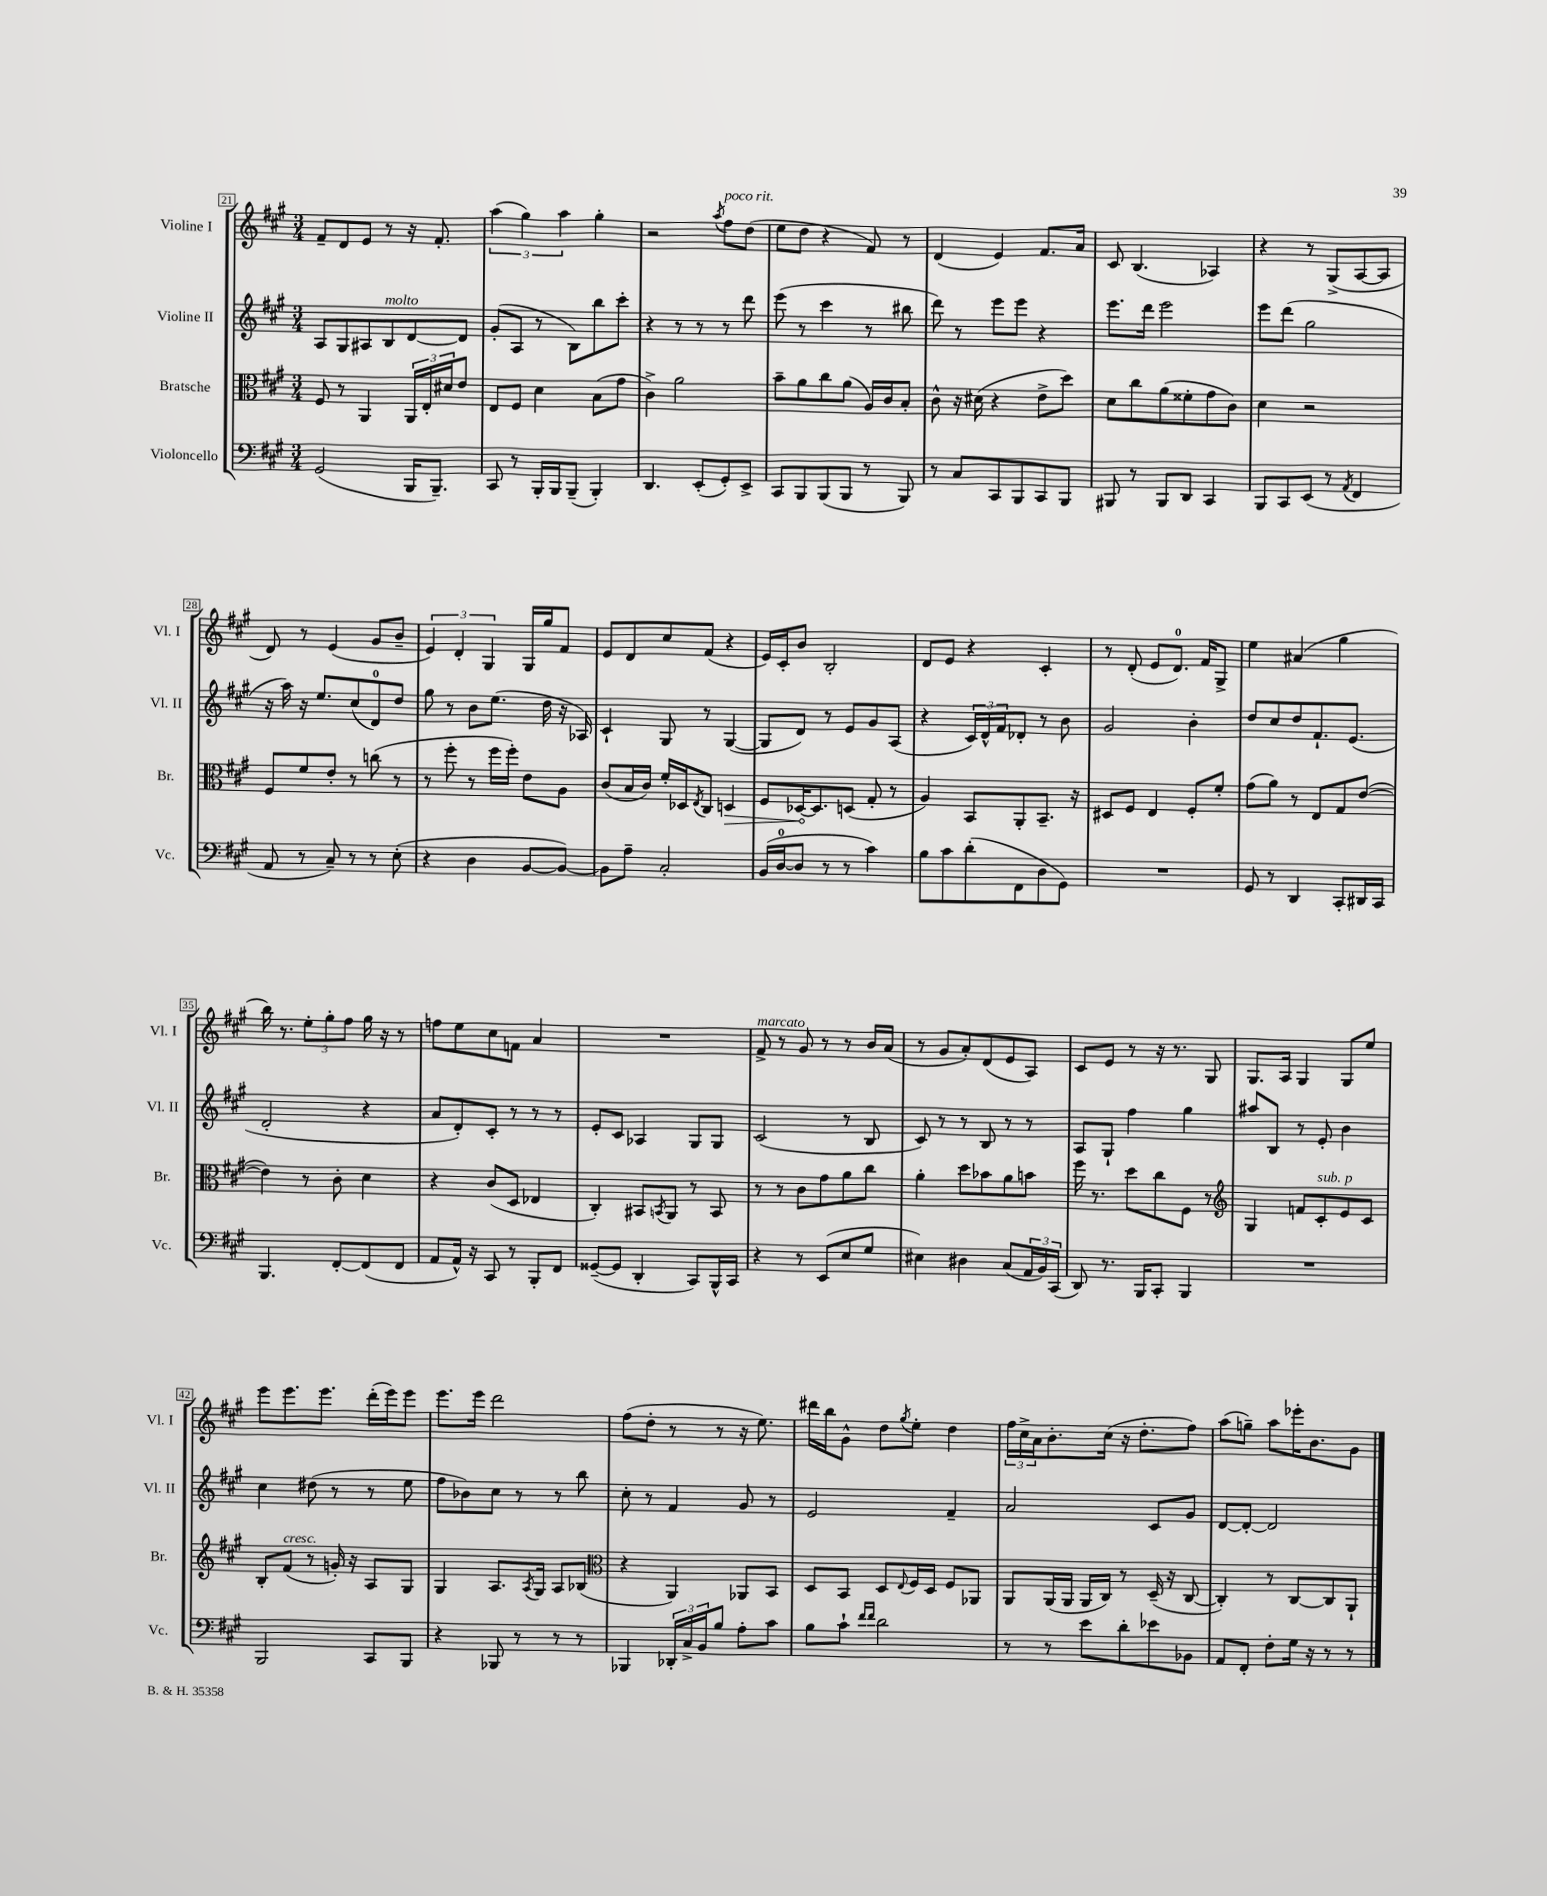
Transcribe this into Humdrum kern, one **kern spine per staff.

**kern	**kern	**dynam	**kern	**kern
*part4	*part3	*part3	*part2	*part1
*staff4	*staff3	*staff3	*staff2	*staff1
*I"Violoncello	*I"Bratsche	*	*I"Violine II	*I"Violine I
*I'Vc.	*I'Br.	*	*I'Vl. II	*I'Vl. I
*clefF4	*clefC3	*	*clefG2	*clefG2
*k[f#c#g#]	*k[f#c#g#]	*	*k[f#c#g#]	*k[f#c#g#]
*M3/4	*M3/4	*	*M3/4	*M3/4
=21	=21	=21	=21	=21
(2GG#/	8F#/	.	8A/L	8f#~/L
.	8r	.	8G#/	8d/
.	4AA/	.	8A#X/	8e/J
!	!	!	!LO:TX:a:i:t=molto	!
.	.	.	8B/	8r
16BBB/KL	24AA/LL	.	[8d/	16r
.	24E'/	.	.	.
8.BBB~/J)	.	.	.	8.f#'/
.	24d#X/J	.	.	.
.	8e/J	.	8d/J]	.
=22	=22	=22	=22	=22
8CC#/	8E/L	.	(8g#'/L	(6aa\
8r	8F#/J	.	8A/J	.
.	.	.	.	6gg#\)
16BBB'/LL	4d\	.	8r	.
16BBB/J	.	.	.	.
.	.	.	.	6aa\
(8BBB~/J	.	.	8B\L)	.
4BBB'/)	(8B\L	.	8bb\	4gg#'\
.	8g#\J	.	8ccc#'\J	.
=23	=23	=23	=23	=23
4.DD/	4c#^\)	.	4r	2r
.	2a\	.	8r	.
(8EE'/L	.	.	8r	.
.	.	.	.	8qaa/
!	!	!	!	!LO:TX:a:i:t=poco rit.
8GG#'/)	.	.	8r	8ff#\L
8EE^/J	.	.	8ddd\	(8dd\J
=24	=24	=24	=24	=24
8CC#/L	8b~\L	.	(8eee\	8ee\L
8BBB/	8a\	.	8r	8dd\J
(8BBB/	8cc#\	.	4ccc#\	4r
8BBB/J	(8a\J	.	.	.
8r	16A/LL)	.	8r	8f#/)
.	16c#/J	.	.	.
8BBB/)	8B'/J	.	8bb#X\	8r
=25	=25	=25	=25	=25
8r	8c#^^\	.	8ddd\)	(4d/
8C#/L	16r	.	8r	.
.	(16d#X\	.	.	.
8CC#/	4r	.	8eee\L	4e/)
8BBB/	.	.	8eee\J	.
8CC#/	8e^\L	.	4r	8.f#/L
8BBB/J	8dd\J)	.	.	.
.	.	.	.	16a/Jk
=26	=26	=26	=26	=26
8BBB#X/	8d\L	.	8.eee\L	8c#/
8r	8cc#\	.	.	(4.B/
.	.	.	16ddd\Jk	.
8BBB#/L	(8a\	.	2eee\	.
8DD/J	8f##X'\	.	.	.
4CC#/	8g#\	.	.	4A-X/)
.	8c#\J)	.	.	.
=27	=27	=27	=27	=27
8BBB/L	4d\	.	8eee\L	4r
8CC#/	.	.	(8ddd\J	.
(8EE/J	2r	.	2gg#\	8r
8r	.	.	.	(8G#^/L
8qAA/	.	.	.	.
4FF#/	.	.	.	[8A/
.	.	.	.	8A/J]
!!LO:LB:g=z
=28	=28	=28	=28	=28
8AA/	8F#/L	.	16r	8d/)
.	.	.	16aa\)	.
8r	8f#/	.	16r	8r
.	.	.	8.ee/L	.
8C#~/)	8e'/J	.	.	(4e/
8r	8r	.	(8cc#/	.
8r	(8ccn\	.	8d/)	8g#/L
(8E'\	8r	.	8dd/J	8b~/J
=29	=29	=29	=29	=29
4r	8r	.	8gg#\	6e/)
.	8ff#'\	.	8r	.
.	.	.	.	6d'/
4D\	8r	.	8b\L	.
.	.	.	.	6G#/
.	16ff#\LL	.	(8.ee\J	.
.	16ff#'\JJ)	.	.	.
[8BB/L	8e\L	.	.	16G#/LL
.	.	.	16dd\	16gg#/J
8BB/J_)	8A\J	.	16r	8f#/J
.	.	.	16A-X/)	.
=30	=30	=30	=30	=30
8BB\L]	(8c#/L	.	4c#`/	8e/L
8A~\J	16B/L	.	.	8d/
.	16c#/JJ)	.	.	.
2C#'/	16f#'/LL	.	8G#/	8cc#/
.	16D-X/J	.	.	.
.	8qE/	.	.	.
.	8C#/J	.	8r	(8f#/J
!	!	!LO:HP:b	!	!
.	4Dn/	>	([4G#/	4r
=31	=31	=31	=31	=31
(16BB/LL	8F#/L	.	8G#/L]	16e/LL)
[16D/J	.	.	.	16c#'/J
8D/J]	[16D-X/K	.	8d/J)	8b/J
.	8.D-/]	]	.	.
8r	.	.	8r	2B'/
8r	(8Dn/J	.	8e/L	.
4c#\)	8G#'/	.	8g#/	.
.	8r	.	(8A/J	.
=32	=32	=32	=32	=32
8B\L	4A/)	.	4r	8d/L
8c#\	.	.	.	8e/J
(8d'\	8BB/L	.	24c#/LL)	4r
.	.	.	24d^^/	.
.	.	.	24f#/J	.
8FF#\	8AA'/	.	8d-X'/J	.
8D\	8.BB~/J	.	8r	4c#'/
8GG#\J)	.	.	8b\	.
.	16r	.	.	.
=33	=33	=33	=33	=33
2.r	8D#X/L	.	2g#/	8r
.	8F#/J	.	.	(8d'/
.	4E/	.	.	8e/L
.	.	.	.	8.d/J)
.	8F#'/L	.	4b'\	.
.	.	.	.	16f#/KL
.	8f#'/J	.	.	8G#^/J
=34	=34	=34	=34	=34
8GG#/	(8g#\L	.	8dd/L	4ee\
8r	8a\J)	.	8cc#/	.
4DD/	8r	.	8dd/	(4a#X/
.	8E/L	.	8.f#`/	.
8CC#'/L	8G#/	.	.	4gg#\
.	.	.	(8.e/J	.
16DD#X/L	([8e/J	.	.	.
16CC#/JJ	.	.	.	.
!!LO:LB:g=z
=35	=35	=35	=35	=35
4.BBB/	4e\])	.	2d'/	16bb\)
.	.	.	.	8.r
.	8r	.	.	12ee'\L
.	.	.	.	12gg#'\
[8FF#'/L	8c#'\	.	.	.
.	.	.	.	12ff#\J
(8FF#/]	4d\	.	4r	16gg#\
.	.	.	.	16r
8FF#/J	.	.	.	8r
=36	=36	=36	=36	=36
8AA/L	4r	.	8a/L	8ffn\L
16AA^^/Jk)	.	.	8d'/)	8ee\
16r	.	.	.	.
8CC#/	(8c#/L	.	8c#'/J	8cc#\
8r	8D/J	.	8r	8fn\J
8BBB'/L	4E-X/	.	8r	4a/
8FF#/J	.	.	8r	.
=37	=37	=37	=37	=37
([8GG##X~/L	4C#'/)	.	8e'/L	2.r
8GG##/J]	.	.	8c#/J	.
4DD'/	8BB#X/L	.	4A-X/	.
.	8qBBn/	.	.	.
.	8AA/J	.	.	.
8CC#/L)	8r	.	8G#/L	.
16BBB^^/L	8BB/	.	8G#/J	.
16CC#/JJ	.	.	.	.
=38	=38	=38	=38	=38
!	!	!	!	!LO:TX:a:i:t=marcato
4r	8r	.	(2c#/	8f#^/
.	8r	.	.	8r
8r	8c#\L	.	.	8g#/
(8EE/L	8g#\	.	.	8r
8E/	8a\	.	8r	8r
8G#/J	8cc#\J	.	8B/	16b/LL
.	.	.	.	(16a/JJ
=39	=39	=39	=39	=39
4E#X\)	4a'\	.	8c#/)	8r
.	.	.	8r	8g#/L
4D#X\	8dd\L	.	8r	8a'/)
.	8b-X\	.	8B/	(8d/
(8C#/L	8a\	.	8r	8e/
24AA/L	8bn\J	.	8r	8A/J)
24BB/)	.	.	.	.
(24CC#/JJ	.	.	.	.
=40	=40	=40	=40	=40
8DD/)	16ff#\	.	8A/L	8c#/L
.	8.r	.	.	.
8.r	.	.	8G#`/J	8e/J
.	8dd\L	.	4ff#\	8r
16BBB/KL	.	.	.	.
8CC#'/J	8cc#\	.	.	16r
.	.	.	.	8.r
4BBB/	8F#\J	.	4gg#\	.
.	8r	.	.	8G#/
=41	=41	=41	=41	=41
*	*clefG2	*	*	*
2.r	4G#/	.	8aa#X/L	8.G#/L
.	.	.	8B/J	.
.	.	.	.	16A/Jk
.	8fn/L	.	8r	4G#/
!	!LO:TX:a:i:t=sub. p	!	!	!
.	8c#'/	.	8e'/	.
.	8e/	.	4b\	8G#/L
.	8c#/J	.	.	8ee/J
!!LO:LB:g=z
=42	=42	=42	=42	=42
2BBB/	8B'/L	.	4cc#\	8eee\L
!	!LO:TX:a:i:t=cresc.	!	!	!
.	(8f#/J	.	.	8.eee\
.	8r	.	(8dd#X\	.
.	.	.	.	8.eee\J
.	16gn'/)	.	8r	.
.	16r	.	.	.
8CC#/L	8A/L	.	8r	(16ddd'\LL
.	.	.	.	16eee\J)
8BBB/J	8G#/J	.	8ee\	8eee\J
=43	=43	=43	=43	=43
4r	4G#/	.	8ff#\L	8.eee\L
.	.	.	8b-X\)	.
.	.	.	.	16eee\Jk
8BBB-X/	8.A/L	.	8cc#\J	2ddd\
8r	.	.	8r	.
.	8qA/	.	.	.
.	16G#/Jk	.	.	.
8r	8A/L	.	8r	.
8r	(8B-X/J	.	8bb\	.
=44	=44	=44	=44	=44
*	*clefC3	*	*	*
4BBB-X/	4r	.	8cc#'\	(8ff#\L
.	.	.	8r	8dd'\J
24DD-X'/LL	4AA/)	.	4f#/	8r
24C#^/	.	.	.	.
24BB/J	.	.	.	.
8B/J	.	.	.	8r
8A'\L	8AA-X/L	.	8g#/	16r
.	.	.	.	8.ee\)
8c#\J	8BB/J	.	8r	.
=45	=45	=45	=45	=45
8B\L	8D/L	.	2e/	16ddd#X\LL
.	.	.	.	16bb\J
8c#`\J	8BB/J	.	.	8g#^^\J
16qqf#/LL	.	.	.	.
16qqf#/JJ	.	.	.	.
2d\	8D/L	.	.	8dd\L
.	8qqE/	.	.	8qgg#/
.	16F#/L	.	.	8ee'\J
.	16D/JJ	.	.	.
.	8F#/L	.	4f#~/	4dd\
.	8AA-X/J	.	.	.
=46	=46	=46	=46	=46
8r	8AA/L	.	2a/	24ff#\LL
.	.	.	.	24cc#^\
.	.	.	.	24a\J
8r	(16AA/L	.	.	8.b'\
.	16AA/JJ	.	.	.
8e\L	16AA/LL	.	.	.
.	16C#/JJ)	.	.	(16cc#\Jk
8d'\	8r	.	.	16r
.	.	.	.	8.dd'\L
8e-X\	(16D~/	.	8c#/L	.
.	16r	.	.	.
8BB-X\J	[8C#/	.	8g#/J	8ff#\J)
=47	=47	=47	=47	=47
8AA/L	4C#'/])	.	[8d/L	(8aa\L
8FF#'/J	.	.	8d'/J_	8ggn~\J)
8F#'\L	8r	.	2d/]	8aa\L
16G#\Jk	[8C#/L	.	.	16eee-X'\K
16r	.	.	.	8.b\
8r	8C#/]	.	.	.
8r	8AA`/J	.	.	8g#\J
==	==	==	==	==
*-	*-	*-	*-	*-
